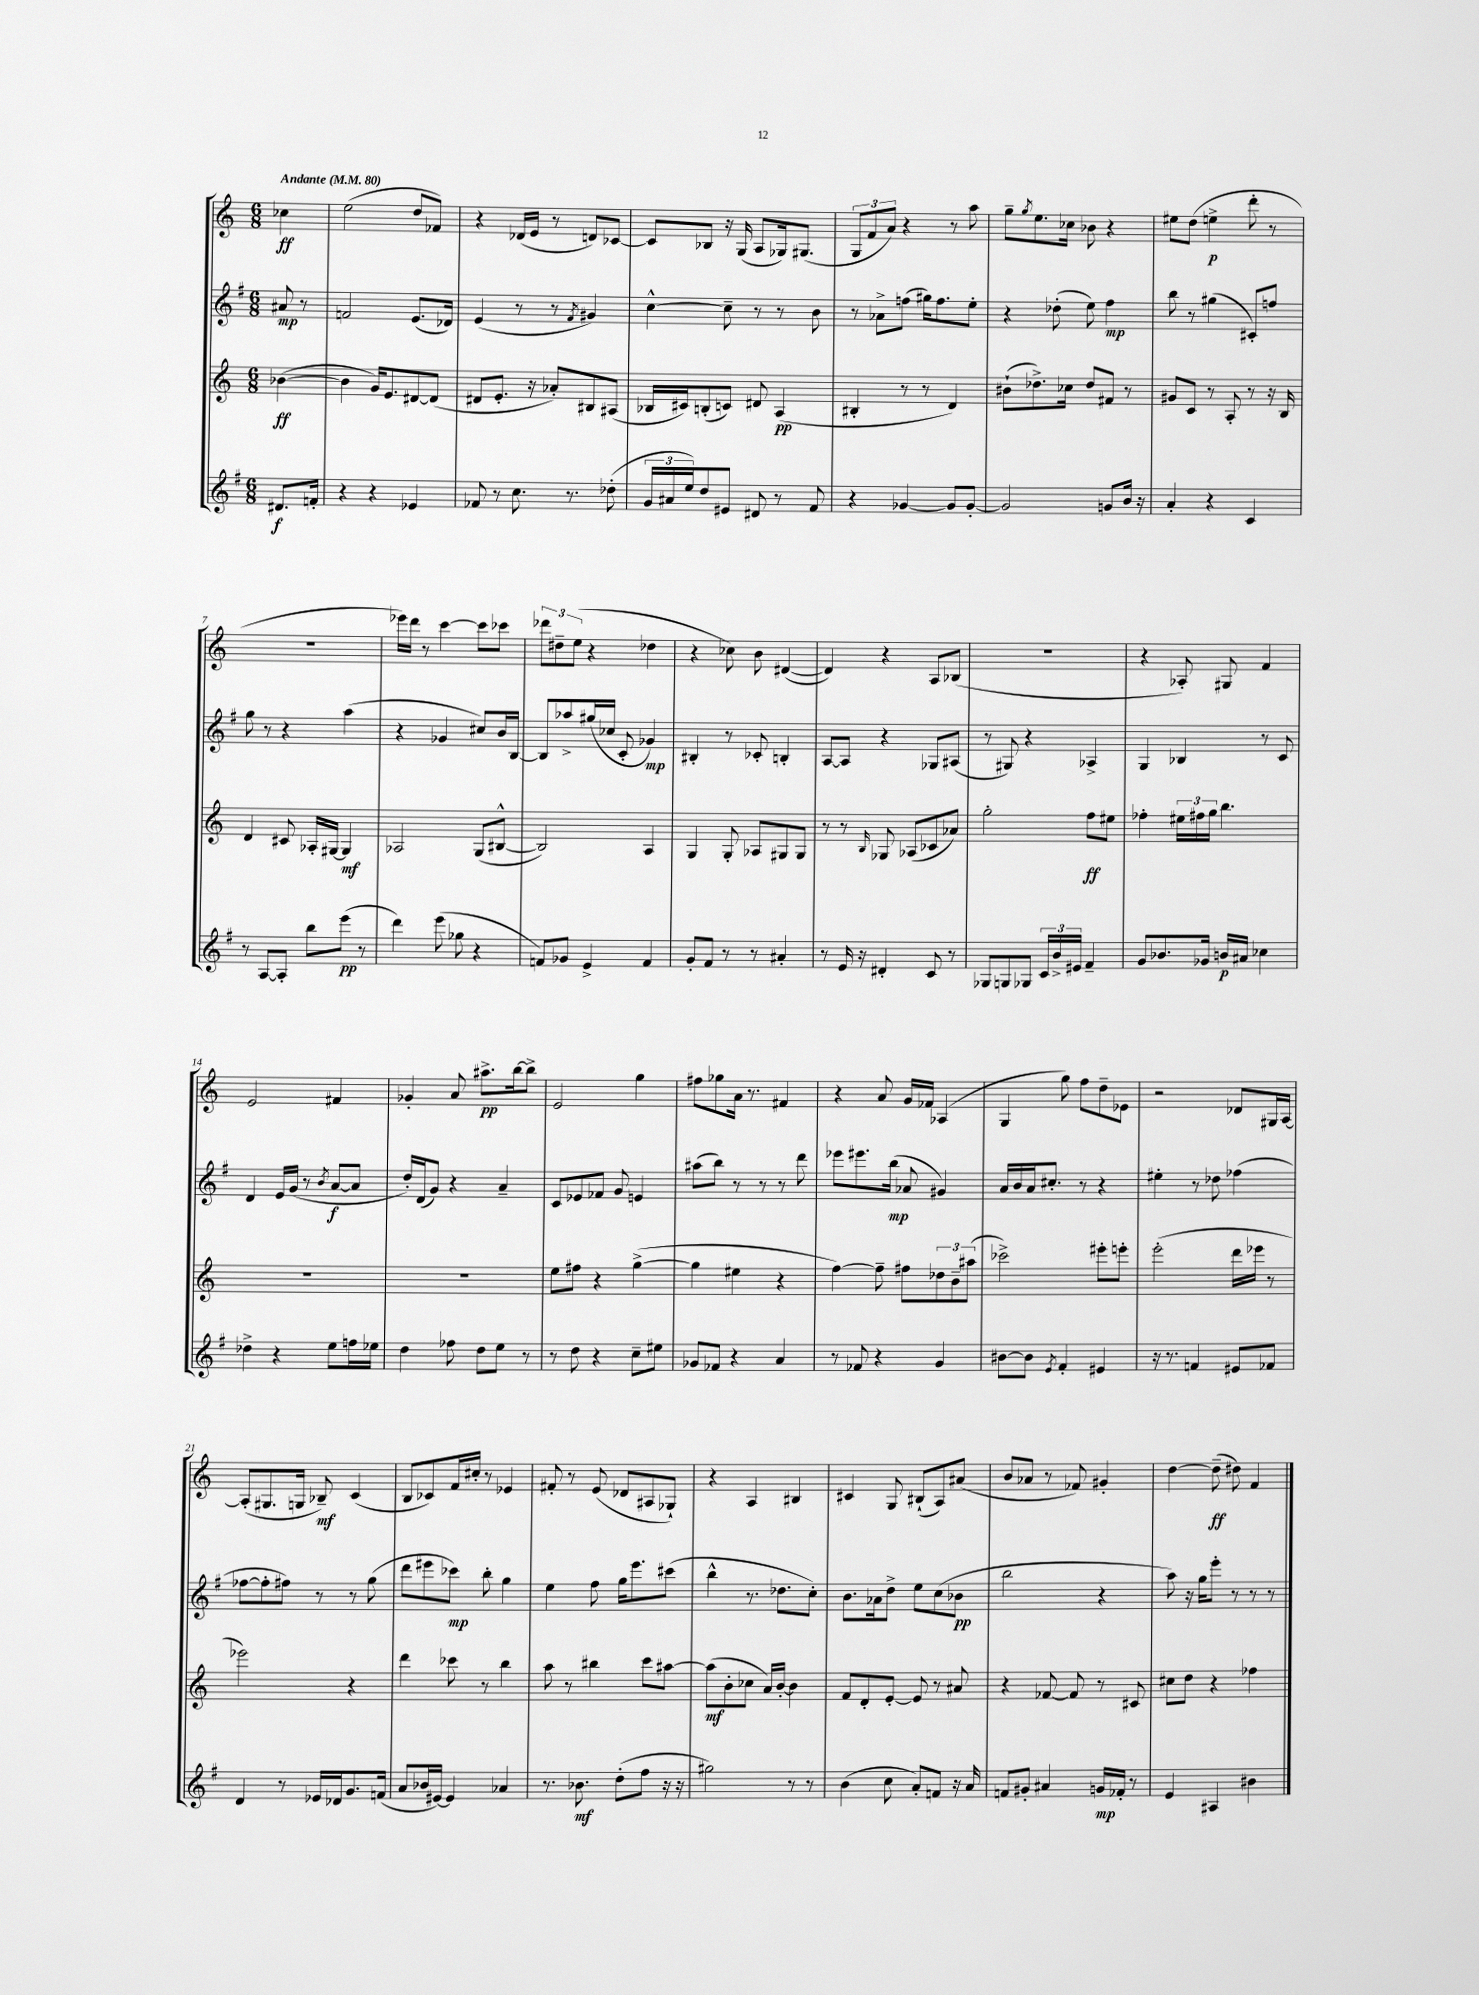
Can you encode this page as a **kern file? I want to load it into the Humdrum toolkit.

**kern	**kern	**kern	**kern
*staff4	*staff3	*staff2	*staff1
*clefG2	*clefG2	*clefG2	*clefG2
*k[f#]	*k[]	*k[f#]	*k[]
*M6/8	*M6/8	*M6/8	*M6/8
*MM80	*MM80	*MM80	*MM80
8.d#/L	([4b-\	8a#/	4cc-\
.	.	8r	.
16f'/Jk	.	.	.
=	=	=	=
4r	4b-\]	2f/	(2ee\
4r	16g/LK)	.	.
.	8.e/	.	.
4e-/	[8d#/	(8.e/L	8dd/L
.	(8d#/]J	.	8f-/J)
.	.	16d-/Jk)	.
=	=	=	=
8f-/	8d#/L	(4e/	4r
8r	8.e'/J	.	.
8.cc\	.	8r	(16d-/LL
.	16r	.	16e/JJ
.	8a-'/L)	8r	8r
8.r	.	.	.
.	.	8qf#/	.
.	8B#/	4g#/)	8d/L)
(8dd-'\	(8A#/J	.	[8c-/J
=	=	=	=
24g/LL	16B-/LL	[4cc^^\	8c-/]L
24a#/	.	.	.
.	16c#/J)	.	.
24ee/J)	.	.	.
8dd/	(8B'/	.	8B-/J
8e#/J	8c/J)	8cc~\]	16r
.	.	.	(16G/
8d#/	8d#/	8r	8A/L
8r	(4A/	8r	16G-/k)
.	.	.	(8.G#/J
8f#/	.	8b\	.
=	=	=	=
4r	4B#'/	8r	12G/L
.	.	.	12f/
.	.	8a-^\L	.
.	.	.	12a/J)
[4g-/	8r	(8ff\J	4r
.	8r	16gg#\LK)	.
.	.	8.ff\	.
8g-/]L	4d/)	.	8r
[8g-'/J	.	8ee'\J	8aa\
=	=	=	=
2g-/]	(8b#`\L	4r	8gg~\L
.	.	.	8qgg/
.	8.dd-^\)	.	8.ee\
.	.	(8dd-'\	.
.	16cc-\Jk	.	16cc-\Jk
.	8dd-/L	8ee\)	8b-\
8g/L	8f#/J	4ff#\	4r
16b/Jk	8r	.	.
16r	.	.	.
=	=	=	=
4a'/	8g#/L	8bb\	8ee#\L
.	8c/J	8r	(8dd\J
4r	8r	(4gg#\	4ee^\
.	8A'/	.	.
4c/	8r	8c#'/L)	8ddd'\
.	16r	8ff/J	8r
.	16B/	.	.
=	=	=	=
8r	4d/	8gg\	2.r
[8A/L	.	8r	.
8A'/]J	8c#/	4r	.
8bb\L	16A-'/LL	.	.
.	[16G#/JJ	.	.
(8eee\J	4G#/]	(4aa\	.
8r	.	.	.
=	=	=	=
4ddd\)	2A-/	4r	16eee-\LL)
.	.	.	16ddd\JJ
.	.	.	8r
(8eee\	.	4g-/	[4ccc\
8gg-\	.	.	.
4r	(8G/L	8cc#/L)	8ccc\]L
.	[8B#^^/J	16b/L	8ccc-\J
.	.	[16B/JJ	.
=	=	=	=
8f/L)	2B#/])	8B/]L	12ddd-\L
.	.	.	12dd#~\
8g-/J	.	8aa-^/	.
.	.	.	(12ee\J
4e^/	.	(16gg#/L	4r
.	.	16cc-/JJ	.
.	.	8c'/	.
4f/	4A/	4g-/)	4dd-\
=	=	=	=
8g'/L	4G/	4B#'/	4r
8f#/J	.	.	.
8r	8G'/	8r	8cc-\)
8r	8A-/L	8c-'/	8b\
4a#'/	8G#/	4B'/	([4d#/
.	8G#/J	.	.
=	=	=	=
8r	8r	[8A/L	4d#/])
16e/	8r	8A/]J	.
16r	.	.	.
.	16qqB/	.	.
4d#'/	8G-/	4r	4r
.	(8A-/L	.	.
8c/	8c-/	8G-/L	8A/L
8r	8a-/J)	(8A#/J	(8B-/J
=	=	=	=
8G-/L	2gg'\	8r	2.r
8G/	.	8G#/)	.
8G-/J	.	4r	.
24c/LL	.	.	.
24b^/	.	.	.
24e#/JJ	.	.	.
4f#~/	8ff\L	4A-^/	.
.	8ee#\J	.	.
=	=	=	=
8g/L	4ff-'\	4G/	4r
8.b-/	.	.	.
.	24ee#\LL	4B-/	8A-'/)
.	24ff#\	.	.
16g-/Jk	.	.	.
.	24gg\JJ	.	.
16b/LL	4.bb\	.	8G#/
16a#/JJ	.	.	.
4cc-\	.	8r	4f/
.	.	8c/	.
=	=	=	=
4dd-^\	2.r	4d/	2e/
4r	.	16e/LL	.
.	.	(16g/JJ	.
.	.	8r	.
.	.	8qb/	.
8ee\L	.	[8a/L	4f#/
16ff\L	.	8a/]J	.
16ee-\JJ	.	.	.
=	=	=	=
4dd\	2.r	16dd'/LL)	4g-'/
.	.	(16d/J	.
.	.	8g/J)	.
8ff-\	.	4r	8a/
8dd\L	.	.	8.aa#^\L
8ee\J	.	4a~/	.
.	.	.	[16bb\k
8r	.	.	8bb^\]J
=	=	=	=
8r	8ee\L	8c/L	2e/
8dd\	8ff#\J	8e-/	.
4r	4r	8f-/J	.
.	.	8g/	.
8cc~\L	([4gg^\	4e/	4gg\
8ee#\J	.	.	.
=	=	=	=
8g-/L	4gg\]	(8aa#\L	8ff#\L
8f-/J	.	8bb\J)	8gg-\
4r	4ee#\	8r	16a\Jk
.	.	.	8.r
.	.	8r	.
4a/	4r	8r	4f#/
.	.	8ddd\	.
=	=	=	=
8r	[4ff\)	8eee-\L	4r
8f-/	.	8.eee#\	.
4r	8ff~\]	.	8a/
.	.	(16bb\Jk	.
.	8ff#\L	8a-/	16g/LL
.	.	.	16f-/JJ
4g/	12dd-\	4g#/)	(4A-/
.	12b~\	.	.
.	(12aa#\J	.	.
=	=	=	=
[8b#\L	2ccc-^\)	16a/LL	4G/
.	.	16b/	.
8b#\]J	.	16a/J	.
.	.	8.cc#'/J	.
8qe/	.	.	.
4f#'/	.	.	8gg\)
.	.	8r	8ff\L
4e#/	8eee#'\L	4r	8dd~\
.	8eee'\J	.	8e-\J
=	=	=	=
16r	(2eee'\	4ee#'\	2r
8.r	.	.	.
4f/	.	8r	.
.	.	8dd-\	.
8e#/L	16ddd\LL	(4ff-\	8d-/L
.	16eee-\JJ	.	.
8f-/J	8r	.	16G#/L
.	.	.	[16A/JJ
=	=	=	=
4d/	2eee-\)	[8ff-\L	(8A'/]L
.	.	8ff-'\]	8.G#/
8r	.	8ff#\J)	.
.	.	.	16G/Jk
16e-/LL	.	8r	8B-~/)
16d-/J	.	.	.
8.g/	4r	8r	(4c/
.	.	(8gg\	.
(16f/Jk	.	.	.
=	=	=	=
8a/L	4ddd\	8ddd\L	8B/L
16b-/L	.	8eee#\	8c-/)
[16e#/JJ)	.	.	.
4e#/]	8ccc-\	8ccc-\J)	16f/L
.	.	.	16cc#'/JJ
.	8r	8bb'\	8r
4a-/	4bb\	4gg\	4e-/
=	=	=	=
8.r	8aa\	4ee\	8f#'/
.	8r	.	8r
8.b-\	.	.	.
.	4bb#\	8ff#\	(8e/
(8dd'\L	.	16gg\LK	8d-/L
.	.	8.eee\	.
8ff#\J	8ccc\L	.	8A#/
16r	[8aa#\J	(8ccc#\J	8G-`/J)
16r	.	.	.
=	=	=	=
2gg#\)	(8aa#\]L	4bb^^\	4r
.	8b'\	.	.
.	8cc-\J	8.r	4A/
.	16a/LL)	.	.
.	[16b'/JJ	8.dd-\L	.
8r	4b\]	.	4B#/
8r	.	8cc'\J)	.
=	=	=	=
(4b\	8f/L	8.b\L	4c#/
.	8d'/	.	.
.	.	16a-\k	.
8cc\	[8e'/J	8dd^\J	8G/
8a'/L)	8e/]	8ee\L	(8B#`/L
8f/J	8r	(8cc\	8A/)
16r	8a#/	8b-\J	(8a#/J
16a/	.	.	.
=	=	=	=
8f/L	4r	2bb\	8b/L
8g#'/J	.	.	8a-/J
4a#/	[8f-/	.	8r
.	8f-/]	.	8f-/)
16g/LL	8r	4r	4g#'/
16f-'/JJ	.	.	.
8r	8c#/	.	.
=	=	=	=
4e/	8cc#\L	8aa\)	[4dd\
.	8dd\J	16r	.
.	.	16gg\LK	.
4A#/	4r	8eee'\J	(8dd~\]
.	.	8r	8dd#\)
4b#\	4ff-\	8r	4f/
.	.	8r	.
==	==	==	==
*-	*-	*-	*-
